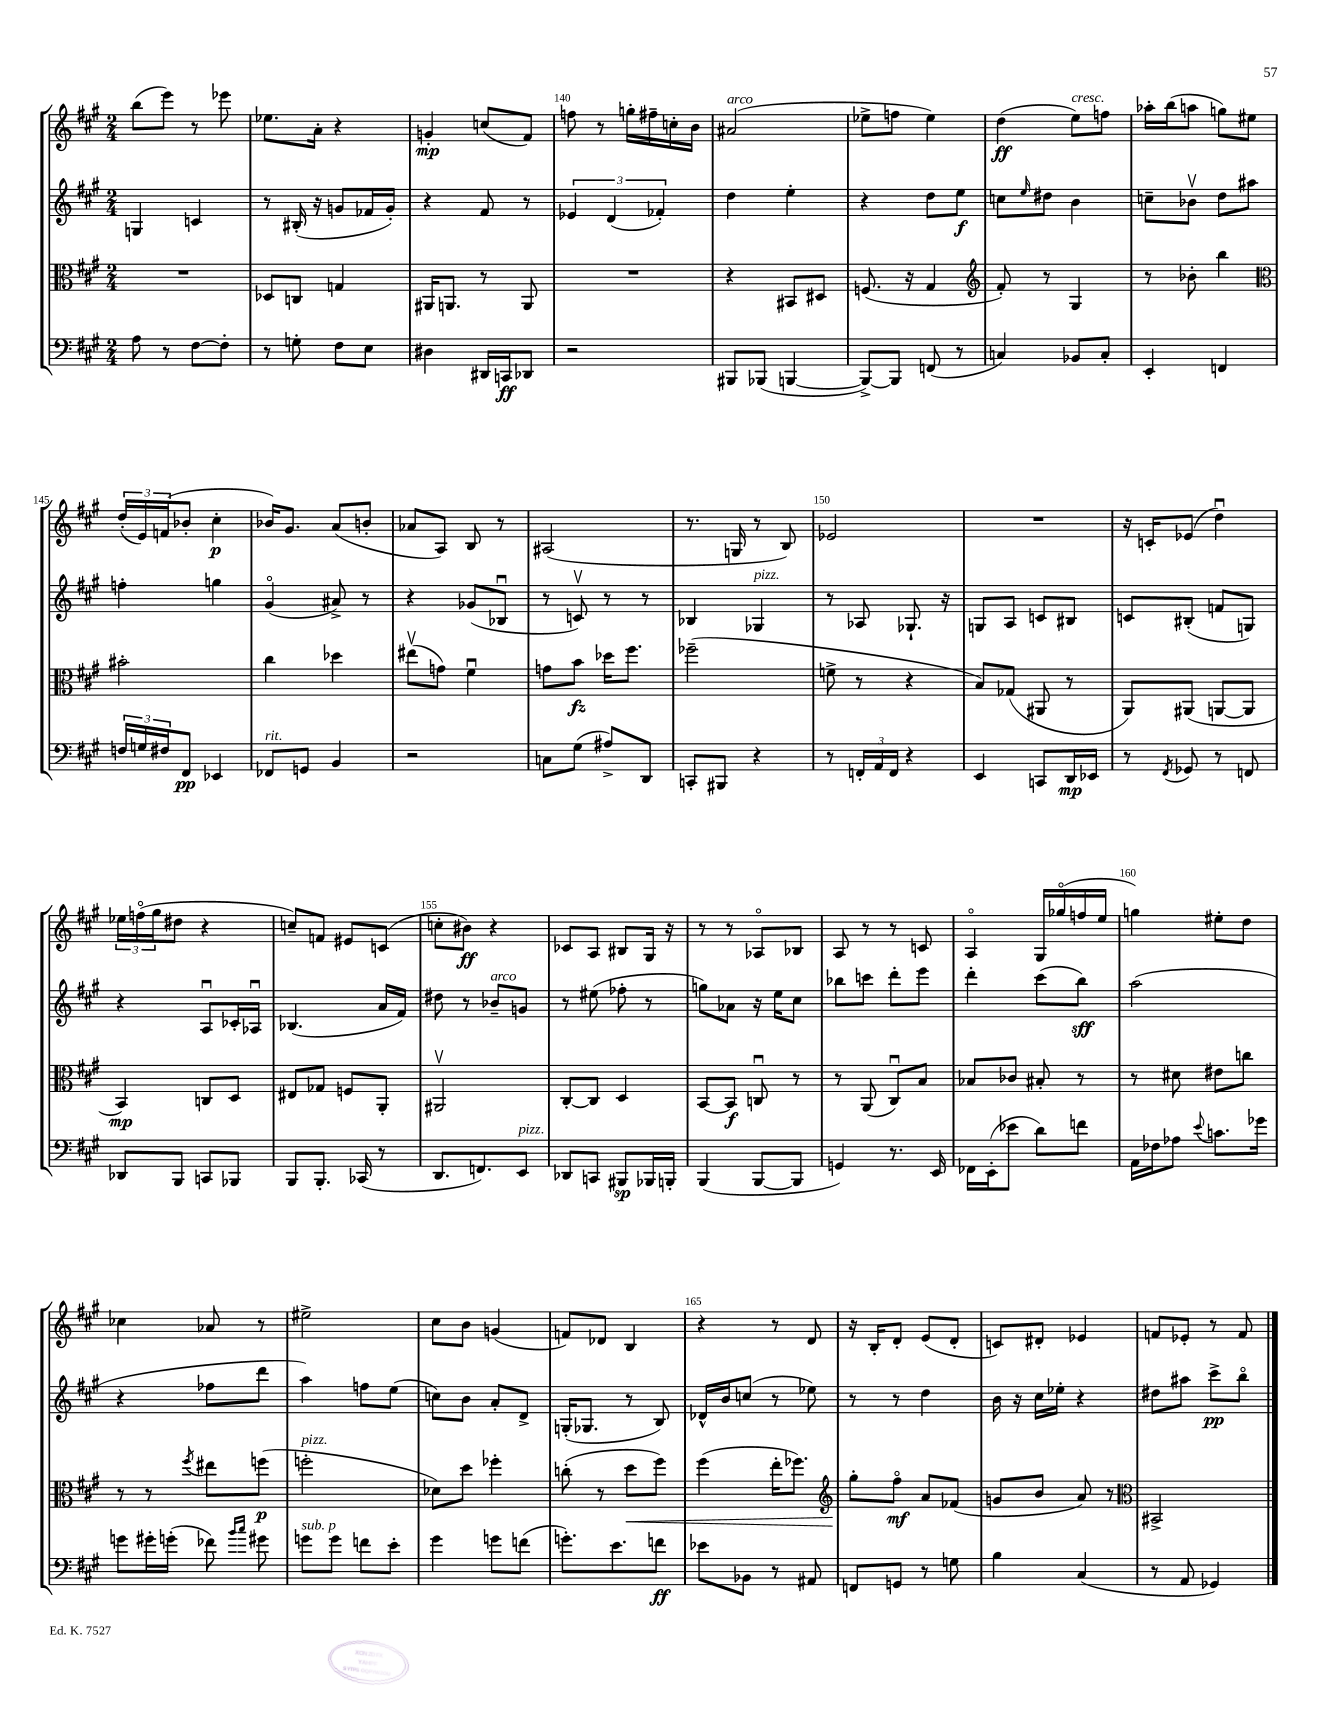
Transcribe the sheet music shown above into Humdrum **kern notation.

**kern	**kern	**kern	**kern
*staff4	*staff3	*staff2	*staff1
*clefF4	*clefC3	*clefG2	*clefG2
*k[f#c#g#]	*k[f#c#g#]	*k[f#c#g#]	*k[f#c#g#]
*M2/4	*M2/4	*M2/4	*M2/4
8A\	2r	4G/	(8bb\L
8r	.	.	8eee\J)
[8F#\L	.	4c/	8r
8F#'\]J	.	.	8eee-\
=	=	=	=
8r	8D-/L	8r	8.ee-\L
8G'\	8C/J	(16B#'/	.
.	.	16r	16a'\Jk
8F#\L	4G/	8g/L	4r
8E\J	.	16f-/L	.
.	.	16g'/JJ)	.
=	=	=	=
4D#\	16AA#/LK	4r	4g'/
.	8.AA/J	.	.
16DD#/LL	8r	8f#/	(8cc/L
16CC/J	.	.	.
8DD-/J	8AA/	8r	8f#/J)
=	=	=	=
2r	2r	6e-/	8ff\
.	.	.	8r
.	.	(6d/	.
.	.	.	16gg'\LL
.	.	.	16ff#~\
.	.	6f-'/)	.
.	.	.	16cc'\
.	.	.	16b\JJ
=	=	=	=
8BBB#/L	4r	4dd\	(2a#/
(8BBB-/J	.	.	.
[4BBB/	8BB#/L	4ee'\	.
.	8D#/J	.	.
=	=	=	=
8BBB^/_L)	(8.F/	4r	8ee-^\L
8BBB/]J	.	.	8ff\J
.	16r	.	.
(8FF/	4G#/	8dd\L	4ee-\)
8r	.	8ee\J	.
=	=	=	=
*	*clefG2	*	*
4C/)	8f#'/)	8cc\L	(4dd\
.	.	16qqee/	.
.	8r	8dd#\J	.
8BB-/L	4G#/	4b\	8ee\L)
8C'/J	.	.	8ff\J
=	=	=	=
4EE'/	8r	8cc~\L	16aa-'\LL
.	.	.	(16bb\J
.	8b-'\	8b-v\J	8aa\J
4FF/	4bb\	8dd\L	8gg\L)
.	.	8aa#\J	8ee#\J
=	=	=	=
*	*clefC3	*	*
24F/LL	2b#'\	4ff'\	(24dd'/LL
24G/	.	.	24e/)
24F#/J	.	.	(24f/J
8FF#/J	.	.	8b-'/J
4EE-/	.	4gg\	4cc#'\
=	=	=	=
8FF-/L	4cc#\	(4g#o/	16b-/LK)
.	.	.	8.g#/J
8GG/J	.	.	.
4BB/	4dd-\	8a#^/)	(8a/L
.	.	8r	8b'/J
=	=	=	=
2r	(8ee#v\L	4r	8a-/L
.	8g\J)	.	8A/J)
.	4f#u\	(8g-/L	8B/
.	.	8B-u/J	8r
=	=	=	=
8C\L	8g\L	8r	(2A#/
(8G#\J	8b\J	8cv/)	.
8A#^/L)	16dd-\LK	8r	.
.	8.ff#\J	.	.
8DD/J	.	8r	.
=	=	=	=
8CC'/L	(2ff-~\	4B-/	8.r
8BBB#/J	.	.	.
.	.	.	16G/
4r	.	4G-/	8r
.	.	.	8B/)
=	=	=	=
8r	8f^\	8r	2e-/
24FF'/LL	8r	8A-/	.
24AA/	.	.	.
24FF/JJ	.	.	.
4r	4r	8.G-`/	.
.	.	16r	.
=	=	=	=
4EE/	8B/L)	8G/L	2r
.	(8G-/J	8A/J	.
8CC/L	8AA#/	8c/L	.
16DD/L	8r	8B#/J	.
16EE-/JJ	.	.	.
=	=	=	=
8r	8AA/L)	8c/L	16r
.	.	.	16c'/LK
8qFF#/	.	.	.
8GG-/	(8AA#/J	(8B#'/J	(8e-/J
8r	[8AA/L	8f/L	4ddu\)
8FF/	8AA/]J	8G/J)	.
=	=	=	=
8DD-/L	4BB/)	4r	24ee-\LL
.	.	.	(24ffo\
.	.	.	24gg#\J
8BBB/J	.	.	8dd#\J
8CC/L	8C/L	8Au/L	4r
8BBB-/J	8D/J	16c-'/L	.
.	.	16A-u/JJ	.
=	=	=	=
8BBB/L	8E#/L	(4.B-/	8cc~/L)
8.BBB'/J	8G-/J	.	8f/J
.	8F/L	.	8e#/L
(16CC-/	.	.	.
8r	8AA'/J	16a/LL	(8c/J
.	.	16f#/JJ)	.
=	=	=	=
8.DD/L	2AA#v/	8dd#\	8cc'\L
.	.	8r	8b#\J)
8.FF/)	.	.	.
.	.	8b-~/L	4r
8EE/J	.	8g/J	.
=	=	=	=
8DD-/L	[8C#'/L	8r	8c-/L
8CC/J	8C#/]J	(8ee#\	8A/J
8BBB#/L	4D/	8ff-'\	8B#/L
16BBB-/L	.	8r	16G#/Jk
16BBB'/JJ	.	.	16r
=	=	=	=
(4BBB/	[8BB/L	8gg\L)	8r
.	8BB/]J	8a-\J	8r
[8BBB/L	8Cu/	16r	8A-o/L
.	.	16ee\LK	.
8BBB/]J	8r	8cc#\J	8B-/J
=	=	=	=
4GG/)	8r	8bb-\L	8A/
.	(8AA/	8ccc\J	8r
8.r	8C#u/L)	8ddd'\L	8r
.	8B/J	8eee\J	8c/
16EE/	.	.	.
=	=	=	=
16FF-\LL	8B-/L	4ddd'\	4Ao/
(16EE'\J	.	.	.
8e-\J	8c-/J	.	.
8d\L)	8B#'/	(8ccc#\L	16G#/LL
.	.	.	(16gg-o/
8f\J	8r	8bb\J)	16ff/
.	.	.	16ee/JJ
=	=	=	=
16AA\LL	8r	(2aa\	4gg\)
16F-\J	.	.	.
8A-\J	8d#\	.	.
8qqe/	.	.	.
8.c\L	8e#\L	.	8ee#'\L
.	8cc\J	.	8dd\J
16g-\Jk	.	.	.
=	=	=	=
8g\L	8r	4r	4cc-\
16g#'\L	8r	.	.
(16g'\JJ	.	.	.
.	8qff#/	.	.
8f-\)	8ee#\L	8ff-\L	8a-/
16qqb/LL	.	.	.
16qqcc#/JJ	.	.	.
8g#\	(8ff\J	8ddd\J	8r
=	=	=	=
8g\L	2ff'\	4aa\)	2ee#^\
8g\J	.	.	.
8f\L	.	8ff\L	.
8e'\J	.	(8ee\J	.
=	=	=	=
4g#\	8d-\L)	8cc\L)	8cc#\L
.	8dd\J	8b\J	8b\J
8g\L	4ff-'\	8a'/L	(4g/
(8f\J	.	8d^/J	.
=	=	=	=
8.g'\L)	(8cc'\	(16G'/LK	8f/L)
.	.	8.G-/J	.
.	8r	.	8d-/J
8.e\	.	.	.
.	8dd\L	8r	4B/
8f\J	8ff#\J)	8B/)	.
=	=	=	=
8e-\L	(4ff#\	16d-^^/LL	4r
.	.	16b/J	.
8BB-\J	.	(8cc/J	.
8r	16ee'\LK	8r	8r
.	8.ff-\J)	.	.
8AA#/	.	8ee-\)	8d/
=	=	=	=
*	*clefG2	*	*
8FF/L	8gg#'\L	8r	16r
.	.	.	16B'/LK
8GG/J	8ff#o\J	8r	8d'/J
8r	8a/L	4dd\	(8e/L
8G\	(8f-/J	.	8d'/J
=	=	=	=
4B\	8g/L	16b\	8c/L)
.	.	16r	.
.	8b/J	16cc#\LL	8d#'/J
.	.	16ee-'\JJ	.
(4C#/	8a/)	4r	4e-/
.	8r	.	.
=	=	=	=
*	*clefC3	*	*
8r	2BB#^/	8dd#\L	8f/L
8AA/	.	8aa#\J	8e-'/J
4GG-/)	.	8ccc#^\L	8r
.	.	8bbo\J	8f/
==	==	==	==
*-	*-	*-	*-
